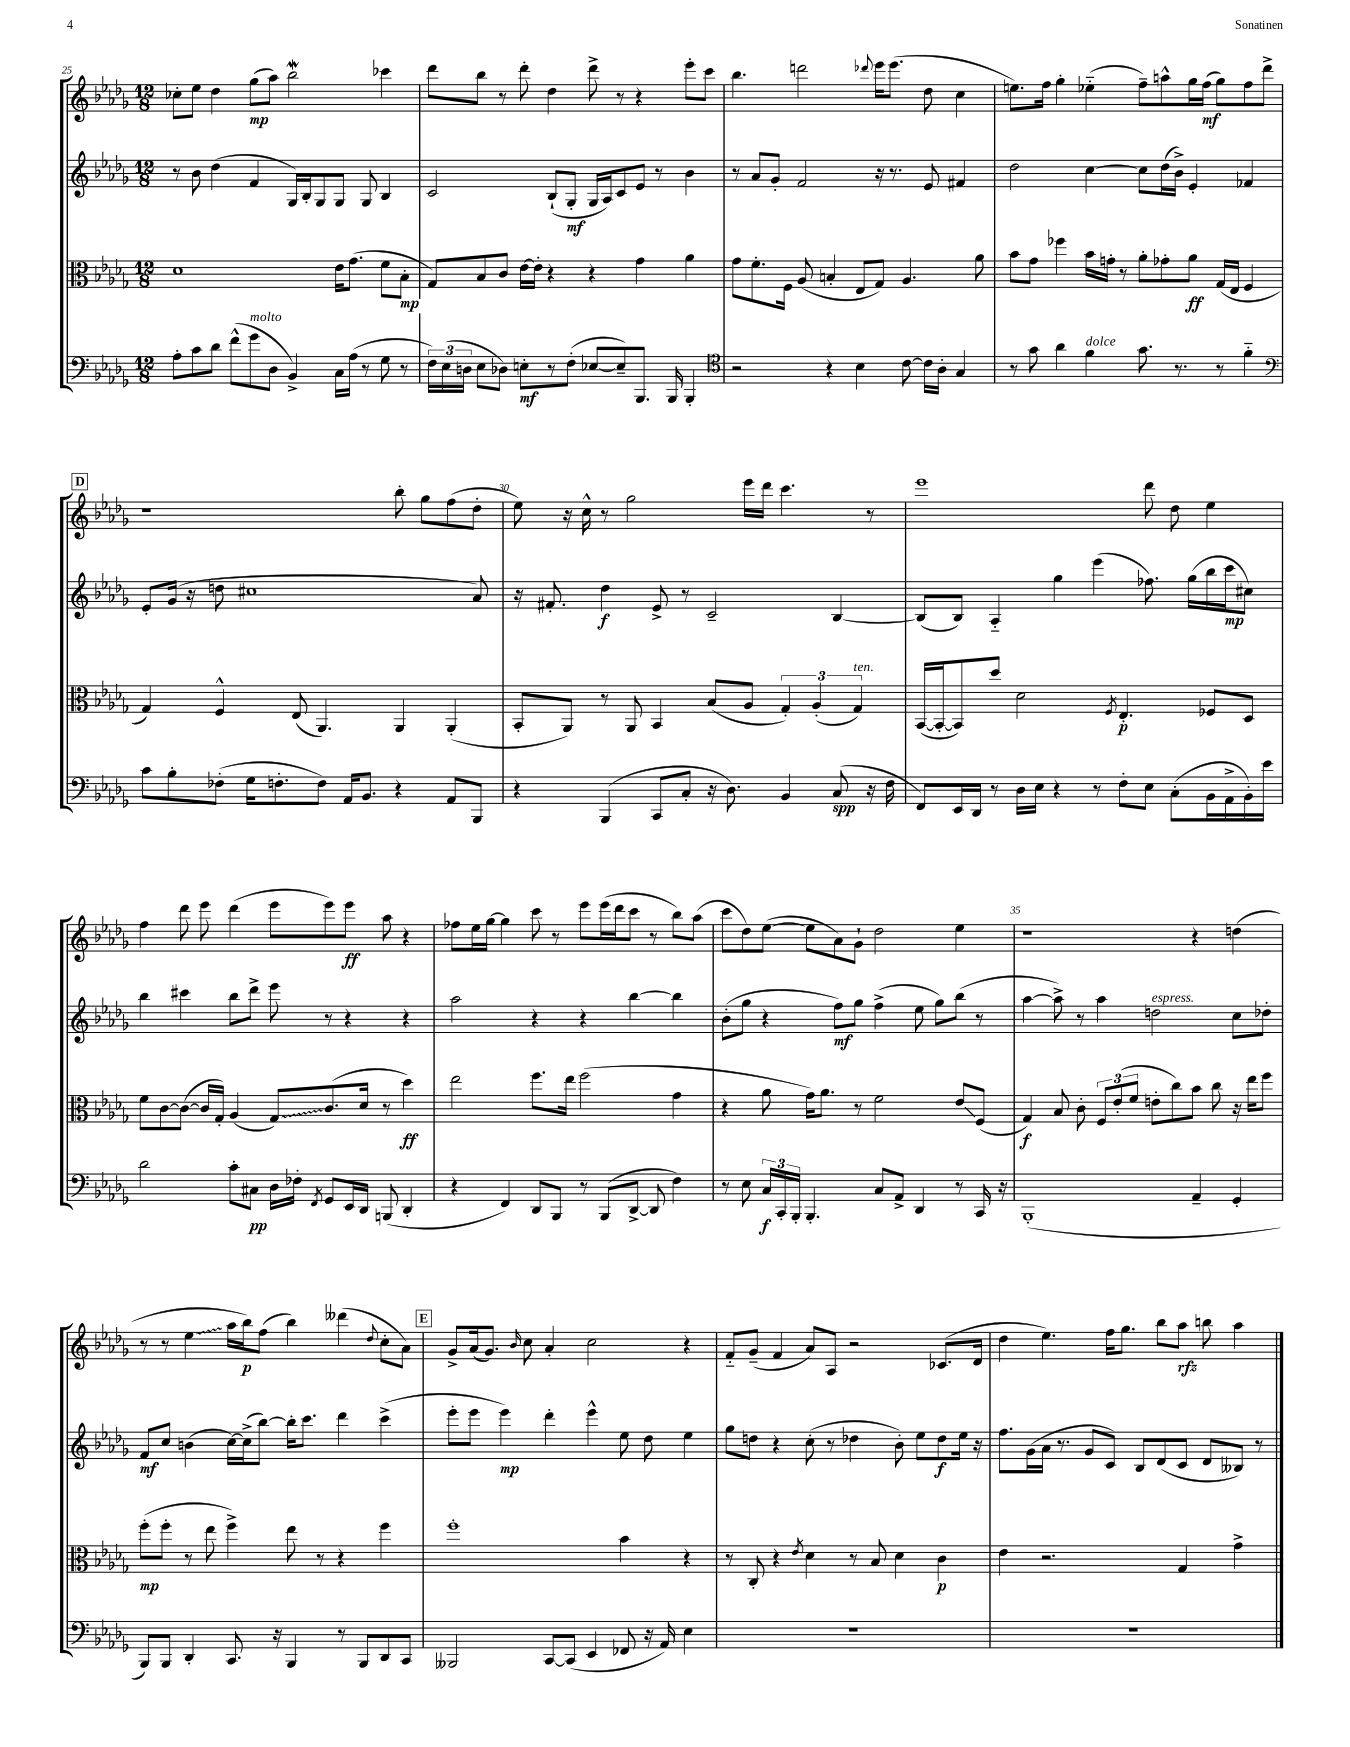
<<
\new StaffGroup <<
\new Staff = "s0" {
    \clef treble \key des \major \numericTimeSignature \time 12/8
    \autoBeamOff ces''8[-. ees''8] des''4 ges''8[\mp( aes''8]) bes''2\mordent ces'''4 |
    des'''8[ bes''8] r8 des'''8-. des''4 des'''8-> r8 r4 ees'''8[-. c'''8] |
    bes''4. d'''2 \appoggiatura { des'''8 } ees'''16[ ees'''8.]( des''8 c''4 |
    e''8.[) f''16] ges''4-. ees''4-_( f''8[--) a''8-^ ges''16 f''16]\mf( ges''8[) f''8 des'''8]-> |
    \mark \markup { \box "D" } r1 bes''8-. ges''8[ f''8( des''8]-. |
    ees''8) r16 c''16-^ r8 ges''2 ees'''16[ des'''16] c'''4. r8 |
    ees'''1 des'''8 des''8 ees''4 |
    f''4 des'''8 ees'''8 des'''4( ees'''8[ ees'''8) ees'''8]\ff aes''8 r4 |
    fes''8[ ees''16 ges''16]~ ges''4 c'''8 r8 ees'''8[ ees'''16( des'''16 c'''8] r8 bes''8[) aes''8]( |
    c'''8[ des''8) ees''8]~( ees''8[ aes'8) ges'8]-! des''2 ees''4 |
    r1 r4 d''4( |
    r8 r8 \once \override Glissando.style = #'zigzag ees''4\glissando aes''16[ bes''16\p) f''8]( bes''4) deses'''4( \appoggiatura { des''8 } c''8[-. aes'8]) |
    \mark \markup { \box "E" } ges'8[-> aes'16( ges'8.]) \grace { bes'16 } c''8 aes'4-. c''2 r4 |
    f'8[-_ ges'8]--( f'4 aes'8[) aes8] r2 ces'8.[( des'16] |
    des''4 ees''4.) f''16[ ges''8.] bes''8[ aes''8]\rfz b''8 aes''4 \bar "|." |
}
\new Staff = "s1" {
    \clef treble \key des \major \numericTimeSignature \time 12/8
    \autoBeamOff r8 bes'8 des''4( f'4 ges16[) bes16-. ges8 ges8] ges8 bes4 |
    c'2 bes8[-!( ges8]-.\mf ges16[ aes16) c'8 ees'8] r8 bes'4 |
    r8 aes'8[ ges'8]-. f'2 r16 r8. ees'8 fis'4 |
    des''2 c''4~ c''8[ des''16( bes'16]->) ees'4-. fes'4 |
    \mark \markup { \box "D" } ees'8[-. ges'16]( r16 d''8 cis''1 aes'8) |
    r16 fis'8.-. des''4\f ees'8-> r8 c'2-- bes4~ |
    bes8[( bes8]) aes4-_ ges''4 ees'''4( fes''8.) ges''16[( bes''16 c'''16\mp cis''8]) |
    bes''4 cis'''4 bes''8[ des'''8]-> ees'''8 r8 r4 r4 |
    aes''2 r4 r4 bes''4~ bes''4 |
    bes'8[-.( ges''8] r4 f''8[\mf) ges''8] f''4->( ees''8 ges''8[) bes''8]( r8 |
    aes''4~ aes''8->) r8 aes''4 d''2^\markup { \italic "espress." } c''8[ des''8]-. |
    f'8[\mf c''8] b'4( c''16[~) c''16->( bes''8]~) bes''16[-. c'''8.] des'''4 c'''4->( |
    \mark \markup { \box "E" } ees'''8[-. ees'''8] ees'''4\mp) des'''4-. ees'''4-^ ees''8 des''8 ees''4 |
    ges''8[ d''8] r4 c''8-.( r8 des''4 bes'8-.) ees''8[ des''8\f ees''16] r16 |
    f''8.[ ges'16( aes'16] r8. ges'8[ c'8]) bes8[ des'8( c'8] des'8[ beses8]) r8 \bar "|." |
}
\new Staff = "s2" {
    \clef alto \key des \major \numericTimeSignature \time 12/8
    \autoBeamOff des'1 ees'16[ ges'8.]( f'8[ bes8]-.\mp |
    ges8[) bes8 c'8] ees'16[~ ees'16]-. r4 r4 ges'4 aes'4 |
    ges'8[ f'8.-. f16] aes8( b4-. ees8[ ges8]) aes4. aes'8 |
    bes'8[ ges'8] fes''4 bes'16[ g'16]-. r8 aes'8[-. ges'8-. aes'8]\ff ges16[( ees16] f4 |
    \mark \markup { \box "D" } ges4) f4-^ ees8( aes,4.) aes,4 aes,4-.( |
    bes,8[-. aes,8]) r8 aes,8 bes,4 bes8[( aes8] \tuplet 3/2 { ges4-.) aes4-.( ges4^\markup { \italic "ten." }) } |
    bes,16[~( bes,16~-. bes,8) des''8] des'2 \acciaccatura { f8 } ees4.-.\p fes8[ des8] |
    f'8[ c'8~ c'8]~( c'16[ ges16]-.) aes4( \once \override Glissando.style = #'zigzag ges8[\glissando) c'8.( des'16] r8 des''4\ff) |
    ees''2 f''8.[ ees''16] f''2( ges'4 |
    r4 aes'8 ges'16[) aes'8.] r8 f'2 ees'8[\glissando f8]( |
    ges4\f) bes8 c'8-. \tuplet 3/2 { f8[ ees'8-.( f'8] } e'8[-. c''8) bes'8] c''8 r16 ees''16[ f''8] |
    f''8[-.\mp( f''8]-. r8 ees''8 f''4->) ees''8 r8 r4 f''4 |
    \mark \markup { \box "E" } f''1-. bes'4 r4 |
    r8 c8-. r4 \acciaccatura { ees'8 } des'4 r8 bes8 des'4 c'4\p |
    ees'4 r2. ges4 ges'4-> \bar "|." |
}
\new Staff = "s3" {
    \clef bass \key des \major \numericTimeSignature \time 12/8
    \autoBeamOff aes8[-. c'8 des'8] f'8[-^( ges'8^\markup { \italic "molto" } des8] bes,4->) c16[ aes16]( r8 ges8 r8 |
    \tuplet 3/2 { f16[) ees16( d16] } ees8[ des8]) e8[-.\mf r8 f8]-.( ees8[~ ees8--) bes,,8.] bes,,16 bes,,4-. |
    \clef tenor r2 r4 bes4 c'8~ c'16[ aes16]-. ges4 |
    r8 ges'8 aes'4 f'4^\markup { \italic "dolce" } ges'8. r8. r8 f'4-_ |
    \mark \markup { \box "D" } \clef bass c'8[ bes8-. fes8]-.( ges16[ f8.-. f8]) aes,16[ bes,8.] r4 aes,8[ bes,,8] |
    r4 bes,,4( c,8[ c8]-. r16 des8.) bes,4 c8\spp( r16 f16 |
    f,8[) ees,16 des,16] r8 des16[ ees16] r4 r8 f8[-. ees8] c8[-.( bes,16 aes,16-> bes,16-.) ees'16] |
    des'2 c'8[-. cis8]\pp des16[ fes16]-. \acciaccatura { f,8 } ges,8[ ees,16 des,16] b,,8( des,4-. |
    r4 f,4) des,8[ bes,,8] r8 bes,,8[( des,8]~-> des,8 f4) |
    r8 ees8 \tuplet 3/2 { c16[\f c,16-. bes,,16]-. } bes,,4.-. c8[ aes,8]-> des,4 r8 c,16 r16 |
    bes,,1-.( aes,4-- ges,4-. |
    bes,,8[) bes,,8] des,4-. c,8. r16 bes,,4 r8 bes,,8[ des,8 c,8] |
    \mark \markup { \box "E" } beses,,2 c,8[~ c,8]( ees,4 fes,8 r16 aes,16) ees4 |
    R1. |
    R1. \bar "|." |
}
>>
>>
\layout { \context { \Score currentBarNumber = #25 \override BarNumber.break-visibility = ##(#f #t #t) barNumberVisibility = #(every-nth-bar-number-visible 5) } }
